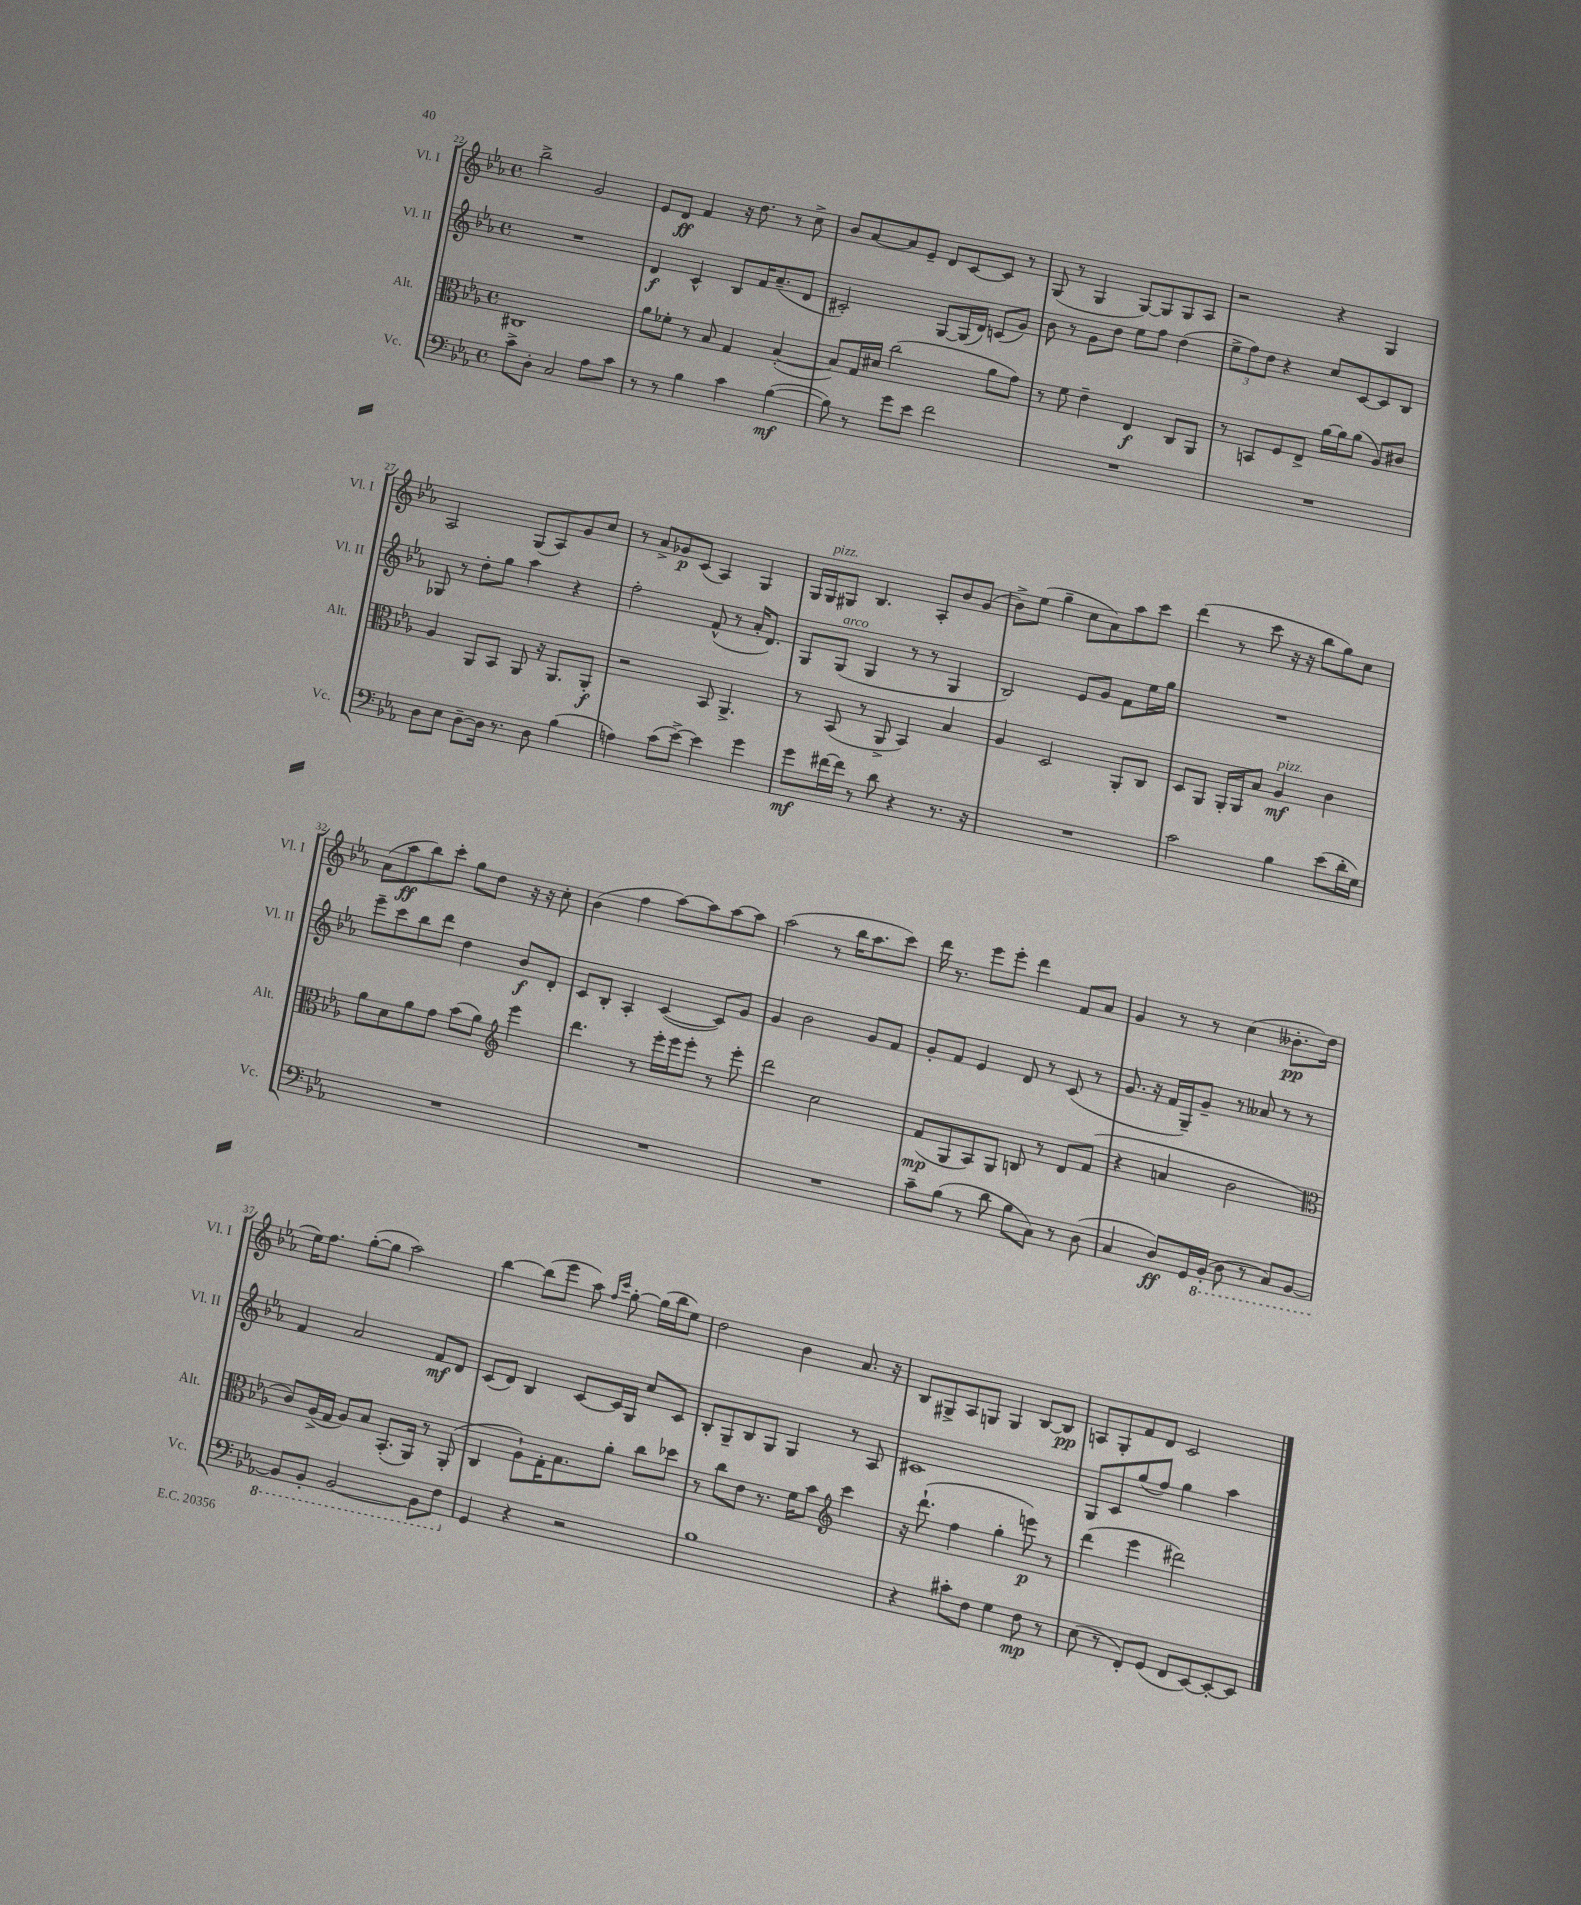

**kern	**dynam	**kern	**dynam	**kern	**dynam	**kern	**dynam
*part4	*part4	*part3	*part3	*part2	*part2	*part1	*part1
*staff4	*staff4	*staff3	*staff3	*staff2	*staff2	*staff1	*staff1
*I"Vc.	*	*I"Alt.	*	*I"Vl. II	*	*I"Vl. I	*
*I'Vc.	*	*I'Alt.	*	*I'Vl. II	*	*I'Vl. I	*
*clefF4	*	*clefC3	*	*clefG2	*	*clefG2	*
*k[b-e-a-]	*	*k[b-e-a-]	*	*k[b-e-a-]	*	*k[b-e-a-]	*
*M4/4	*	*M4/4	*	*M4/4	*	*M4/4	*
*met(c)	*	*met(c)	*	*met(c)	*	*met(c)	*
=22	=22	=22	=22	=22	=22	=22	=22
8c^\L	.	1C#X	.	1r	.	2bb-^\	.
8D'\J	.	.	.	.	.	.	.
2C/	.	.	.	.	.	.	.
.	.	.	.	.	.	2g/	.
8A-\L	.	.	.	.	.	.	.
8c\J	.	.	.	.	.	.	.
=23	=23	=23	=23	=23	=23	=23	=23
8r	.	8a-\L	.	4d/	f	8e-/L	.
8r	.	8f-X'\J	.	.	.	8d/J	ff
4B-\	.	8r	.	4c^^/	.	4f/	.
.	.	8B-/	.	.	.	.	.
4c\	.	4G/	.	8B-/L	.	16r	.
.	.	.	.	.	.	8.dd\	.
.	.	.	.	16f/K	.	.	.
.	.	.	.	(8.a-~/	.	.	.
([4B-\	mf	([4B-'/	.	.	.	8r	.
.	.	.	.	8d/J	.	8cc^\	.
=24	=24	=24	=24	=24	=24	=24	=24
8B-\])	.	8B-/L])	.	2c#X'/)	.	8b-/L	.
8r	.	16G/L	.	.	.	[8a-/	.
.	.	16d#X/JJ	.	.	.	.	.
8g\L	.	(2cc\	.	.	.	8a-/]	.
8e-\J	.	.	.	.	.	8e-~/J	.
2f\	.	.	.	[8G/L	.	8d/L	.
.	.	.	.	(16G/L]	.	[8c/	.
.	.	.	.	16d/JJ)	.	.	.
.	.	8a-\L	.	(8cn/L	.	8c/J]	.
.	.	8g\J)	.	8g/J)	.	8r	.
=25	=25	=25	=25	=25	=25	=25	=25
1r	.	8r	.	8b-\	.	(8G/	.
.	.	8f\	.	8r	.	8r	.
.	.	4e-~\	.	8g\L	.	4G/	.
.	.	.	.	8dd\J	.	.	.
.	.	4E-/	f	8ee-\L	.	[8G/L)	.
.	.	.	.	8ff\J	.	8G/]	.
.	.	8C/L	.	(4dd\	.	8G/	.
.	.	8AA-/J	.	.	.	8A-/J	.
=26	=26	=26	=26	=26	=26	=26	=26
1r	.	8r	.	12ee-^\L	.	2r	.
.	.	.	.	12ff\)	.	.	.
.	.	8BBn/L	.	.	.	.	.
.	.	.	.	12dd\J	.	.	.
.	.	8F/	.	4r	.	.	.
.	.	8E-^/J	.	.	.	.	.
.	.	[16a-\LL	.	8cc/L	.	4r	.
.	.	16a-\J]	.	.	.	.	.
.	.	(8a-\J	.	[8c/	.	.	.
.	.	8A-/L)	.	8c/]	.	4G/	.
.	.	8c#X/J	.	8B-/J	.	.	.
!!LO:LB:g=z
=27	=27	=27	=27	=27	=27	=27	=27
8D\L	.	4A-/	.	8G-X/	.	2A-/	.
8E-\J	.	.	.	8r	.	.	.
[8D~\L	.	8AA-/L	.	8dd'\L	.	.	.
16D\Jk]	.	8BB-/J	.	8gg\J	.	.	.
8.r	.	.	.	.	.	.	.
.	.	8AA-/	.	4aa-\	.	(8G/L	.
8D\	.	16r	.	.	.	8A-/)	.
.	.	8.AA-/L	.	.	.	.	.
(4B-\	.	.	.	4r	.	8g/	.
.	.	8AA-'/J	f	.	.	8cc/J	.
=28	=28	=28	=28	=28	=28	=28	=28
4An\)	.	2r	.	2ff'\	.	8r	.
.	.	.	.	.	.	8a-^/L	.
(8c\L	.	.	.	.	.	8g-X/	p
[8e-^\J)	.	.	.	.	.	(8c/J	.
4e-\]	.	8BB-/	.	(8f^^/	.	4A-/)	.
.	.	4.AA-^/	.	8r	.	.	.
4g\	.	.	.	16a-'/KL	.	4G/	.
.	.	.	.	8.d/J)	.	.	.
=29	=29	=29	=29	=29	=29	=29	=29
8g\L	mf	8r	.	8G/L	.	16G/LL	.
!	!	!	!	!	!	!LO:TX:a:i:t=pizz.	!
.	.	.	.	.	.	16G/J	.
!	!	!	!	!LO:TX:a:i:t=arco	!	!	!
[16f#X\L	.	(8BB-/	.	(8G/J	.	8G#X/J	.
16f#\JJ]	.	.	.	.	.	.	.
8r	.	8r	.	4G/	.	4.B-/	.
8d\	.	8AA-^/	.	.	.	.	.
4r	.	4BB-/)	.	8r	.	.	.
.	.	.	.	8r	.	8A-'/L	.
8.r	.	4B-/	.	4G/	.	8b-/	.
.	.	.	.	.	.	(8g/J	.
16r	.	.	.	.	.	.	.
=30	=30	=30	=30	=30	=30	=30	=30
1r	.	4A-/	.	2B-/)	.	8b-^\L)	.
.	.	.	.	.	.	(8ee-\J	.
.	.	2D/	.	.	.	4gg~\	.
.	.	.	.	8e-/L	.	8cc\L	.
.	.	.	.	8g/J	.	8a-\)	.
.	.	8AA-'/L	.	8f\L	.	8aa-\	.
.	.	8C/J	.	16ee-\L	.	8ccc\J	.
.	.	.	.	16gg\JJ	.	.	.
=31	=31	=31	=31	=31	=31	=31	=31
2c\	.	8D/L	.	1r	.	(4ddd\	.
.	.	8AA-/J	.	.	.	.	.
.	.	16AA-'/LL	.	.	.	8r	.
.	.	16AA-/J	.	.	.	.	.
.	.	8B-/J	.	.	.	8ccc\	.
!	!	!LO:TX:a:i:t=pizz.	!	!	!	!	!
4B-\	.	4A-/	mf	.	.	16r	.
.	.	.	.	.	.	16r	.
.	.	.	.	.	.	8bb-\L	.
(8e-\L	.	4c\	.	.	.	8gg\)	.
16d'\L	.	.	.	.	.	8cc\J	.
16G\JJ)	.	.	.	.	.	.	.
!!LO:LB:g=z
=32	=32	=32	=32	=32	=32	=32	=32
1r	.	8a-\L	.	8eee-~\L	.	(8a-\L	.
.	.	8d\	.	8ccc\	.	8aa-\	ff
.	.	8a-\	.	8bb-\	.	8bb-\)	.
.	.	8g\J	.	8ddd\J	.	8ccc'\J	.
.	.	(8b-\L	.	4dd\	.	8gg\L	.
.	.	8a-\J)	.	.	.	8dd\J	.
*	*	*clefG2	*	*	*	*	*
.	.	4eee-\	.	8b-/L	f	16r	.
.	.	.	.	.	.	16r	.
.	.	.	.	8d'/J	.	8cc'\	.
=33	=33	=33	=33	=33	=33	=33	=33
1r	.	4.ddd\	.	8c/L	.	(4b-\	.
.	.	.	.	8B-'/J	.	.	.
.	.	.	.	4A-'/	.	4ff\	.
.	.	8r	.	.	.	.	.
.	.	16eee-'\LL	.	([4c/	.	[8aa-\L)	.
.	.	16eee-\J	.	.	.	.	.
.	.	8eee-'\J	.	.	.	8aa-\]	.
.	.	8r	.	8c/L])	.	[8aa-\	.
.	.	8eee-'\	.	8g/J	.	8aa-\J]	.
=34	=34	=34	=34	=34	=34	=34	=34
1r	.	2ddd\	.	4g/	.	(2aa-\	.
.	.	.	.	2b-\	.	.	.
.	.	2cc\	.	.	.	8r	.
.	.	.	.	.	.	16bb-\KL	.
.	.	.	.	.	.	8.aa-\	.
.	.	.	.	8g/L	.	.	.
.	.	.	.	8f/J	.	8ccc\J)	.
=35	=35	=35	=35	=35	=35	=35	=35
8c~\L	.	(8f/L	mp	8g'/L	.	16ddd\	.
.	.	.	.	.	.	8.r	.
(8B-\J	.	8G/	.	8f/J	.	.	.
8r	.	8A-/)	.	4e-/	.	8eee-\L	.
8d\	.	8G/J	.	.	.	8eee-'\J	.
8B-\L	.	8Bn/	.	8d/	.	4ddd\	.
8C\J)	.	8r	.	8r	.	.	.
8r	.	8d/L	.	(8c/	.	8f/L	.
(8D\	.	(8f/J	.	8r	.	8a-/J	.
=36	=36	=36	=36	=36	=36	=36	=36
4C/	.	4r	.	8.g/	.	4g/	.
.	.	.	.	16r	.	.	.
8D/L)	ff	4an/	.	16f/LL	.	8r	.
.	.	.	.	16G~/J)	.	.	.
16GG/L	.	.	.	8g~/J	.	8r	.
*8ba	*	*	*	*	*	*	*
(16BBB-'/JJ	.	.	.	.	.	.	.
8DD\	.	2b-\	.	8r	.	(4cc\	.
8r	.	.	.	8a--X/	.	.	.
8CC/L)	.	.	.	8r	.	8.b--X'\L	pp
[8BBB-/J	.	.	.	8r	.	.	.
.	.	.	.	.	.	16dd\Jk	.
!!LO:LB:g=z
=37	=37	=37	=37	=37	=37	=37	=37
*	*	*clefC3	*	*	*	*	*
8BBB-/L]	.	8c/L)	.	4f/	.	16ee-\KL)	.
.	.	.	.	.	.	8.ff\J	.
8BBB-'/J	.	(16A-^/L	.	.	.	.	.
.	.	16G/JJ	.	.	.	.	.
[2BBB-/	.	8A-/L)	.	2a-/	.	([8gg'\L	.
.	.	8B-/J	.	.	.	8gg\J]	.
.	.	(8.BB-'/L	.	.	.	2aa-\)	.
.	.	16AA-/Jk)	.	.	.	.	.
8BBB-\L]	.	8r	.	8f/L	mf	.	.
8FF\J	.	(8AA-'/	.	8d/J	.	.	.
=38	=38	=38	=38	=38	=38	=38	=38
*X8ba	*	*	*	*	*	*	*
4GG/	.	4C/	.	(8c/L	.	[4bb-\	.
.	.	.	.	8d/J)	.	.	.
4r	.	8A-`\L)	.	4B-/	.	(8bb-\L]	.
.	.	16G'\K	.	.	.	8eee-\J	.
.	.	8.B-\	.	.	.	.	.
2r	.	.	.	[8c/L	.	8aa-\)	.
.	.	.	.	.	.	16qqff/LL	.
.	.	.	.	.	.	16qqccc/JJ	.
.	.	8a-'\J	.	16c/L]	.	[8gg'\	.
.	.	.	.	16G/JJ	.	.	.
.	.	8cc\L	.	8cc/L	.	(16gg\LL]	.
.	.	.	.	.	.	16bb-\J	.
.	.	8dd-X\J	.	8c/J	.	8ee-\J)	.
=39	=39	=39	=39	=39	=39	=39	=39
1B-	.	8r	.	8B-'/L	.	2dd\	.
.	.	8cc\L	.	8G~/	.	.	.
.	.	8e-\J	.	8B-/	.	.	.
.	.	8.r	.	8G/J	.	.	.
.	.	.	.	4G/	.	4b-\	.
.	.	16f\KL	.	.	.	.	.
.	.	8b-\J	.	.	.	.	.
*	*	*clefG2	*	*	*	*	*
.	.	4ccc\	.	8r	.	8.a-/	.
.	.	.	.	8A-/	.	.	.
.	.	.	.	.	.	16r	.
=40	=40	=40	=40	=40	=40	=40	=40
4r	.	16r	.	1c#X	.	8B-/L	.
.	.	(8.ddd`\	.	.	.	.	.
.	.	.	.	.	.	8G#X^/	.
8c#X'\L	.	4ff\	.	.	.	8A-/	.
8F\J	.	.	.	.	.	8Gn/J	.
4G\	.	4gg'\	.	.	.	4G/	.
8F\	mp	8eeen\)	p	.	.	[8B-/L	.
8r	.	8r	.	.	.	8B-/J]	pp
=41	=41	=41	=41	=41	=41	=41	=41
(8E-\	.	(4ddd\	.	8G/L	.	8An/L	.
8r	.	.	.	8c/	.	8G'/	.
8FF'/L)	.	4eee-\	.	(8gg/	.	8f/	.
(8GG/J	.	.	.	8ff/J)	.	8d/J	.
8FF/L	.	2ddd#X\)	.	4gg\	.	2c/	.
[8EE-/)	.	.	.	.	.	.	.
8EE-'/_	.	.	.	4aa-\	.	.	.
8EE-/J]	.	.	.	.	.	.	.
==	==	==	==	==	==	==	==
*-	*-	*-	*-	*-	*-	*-	*-
